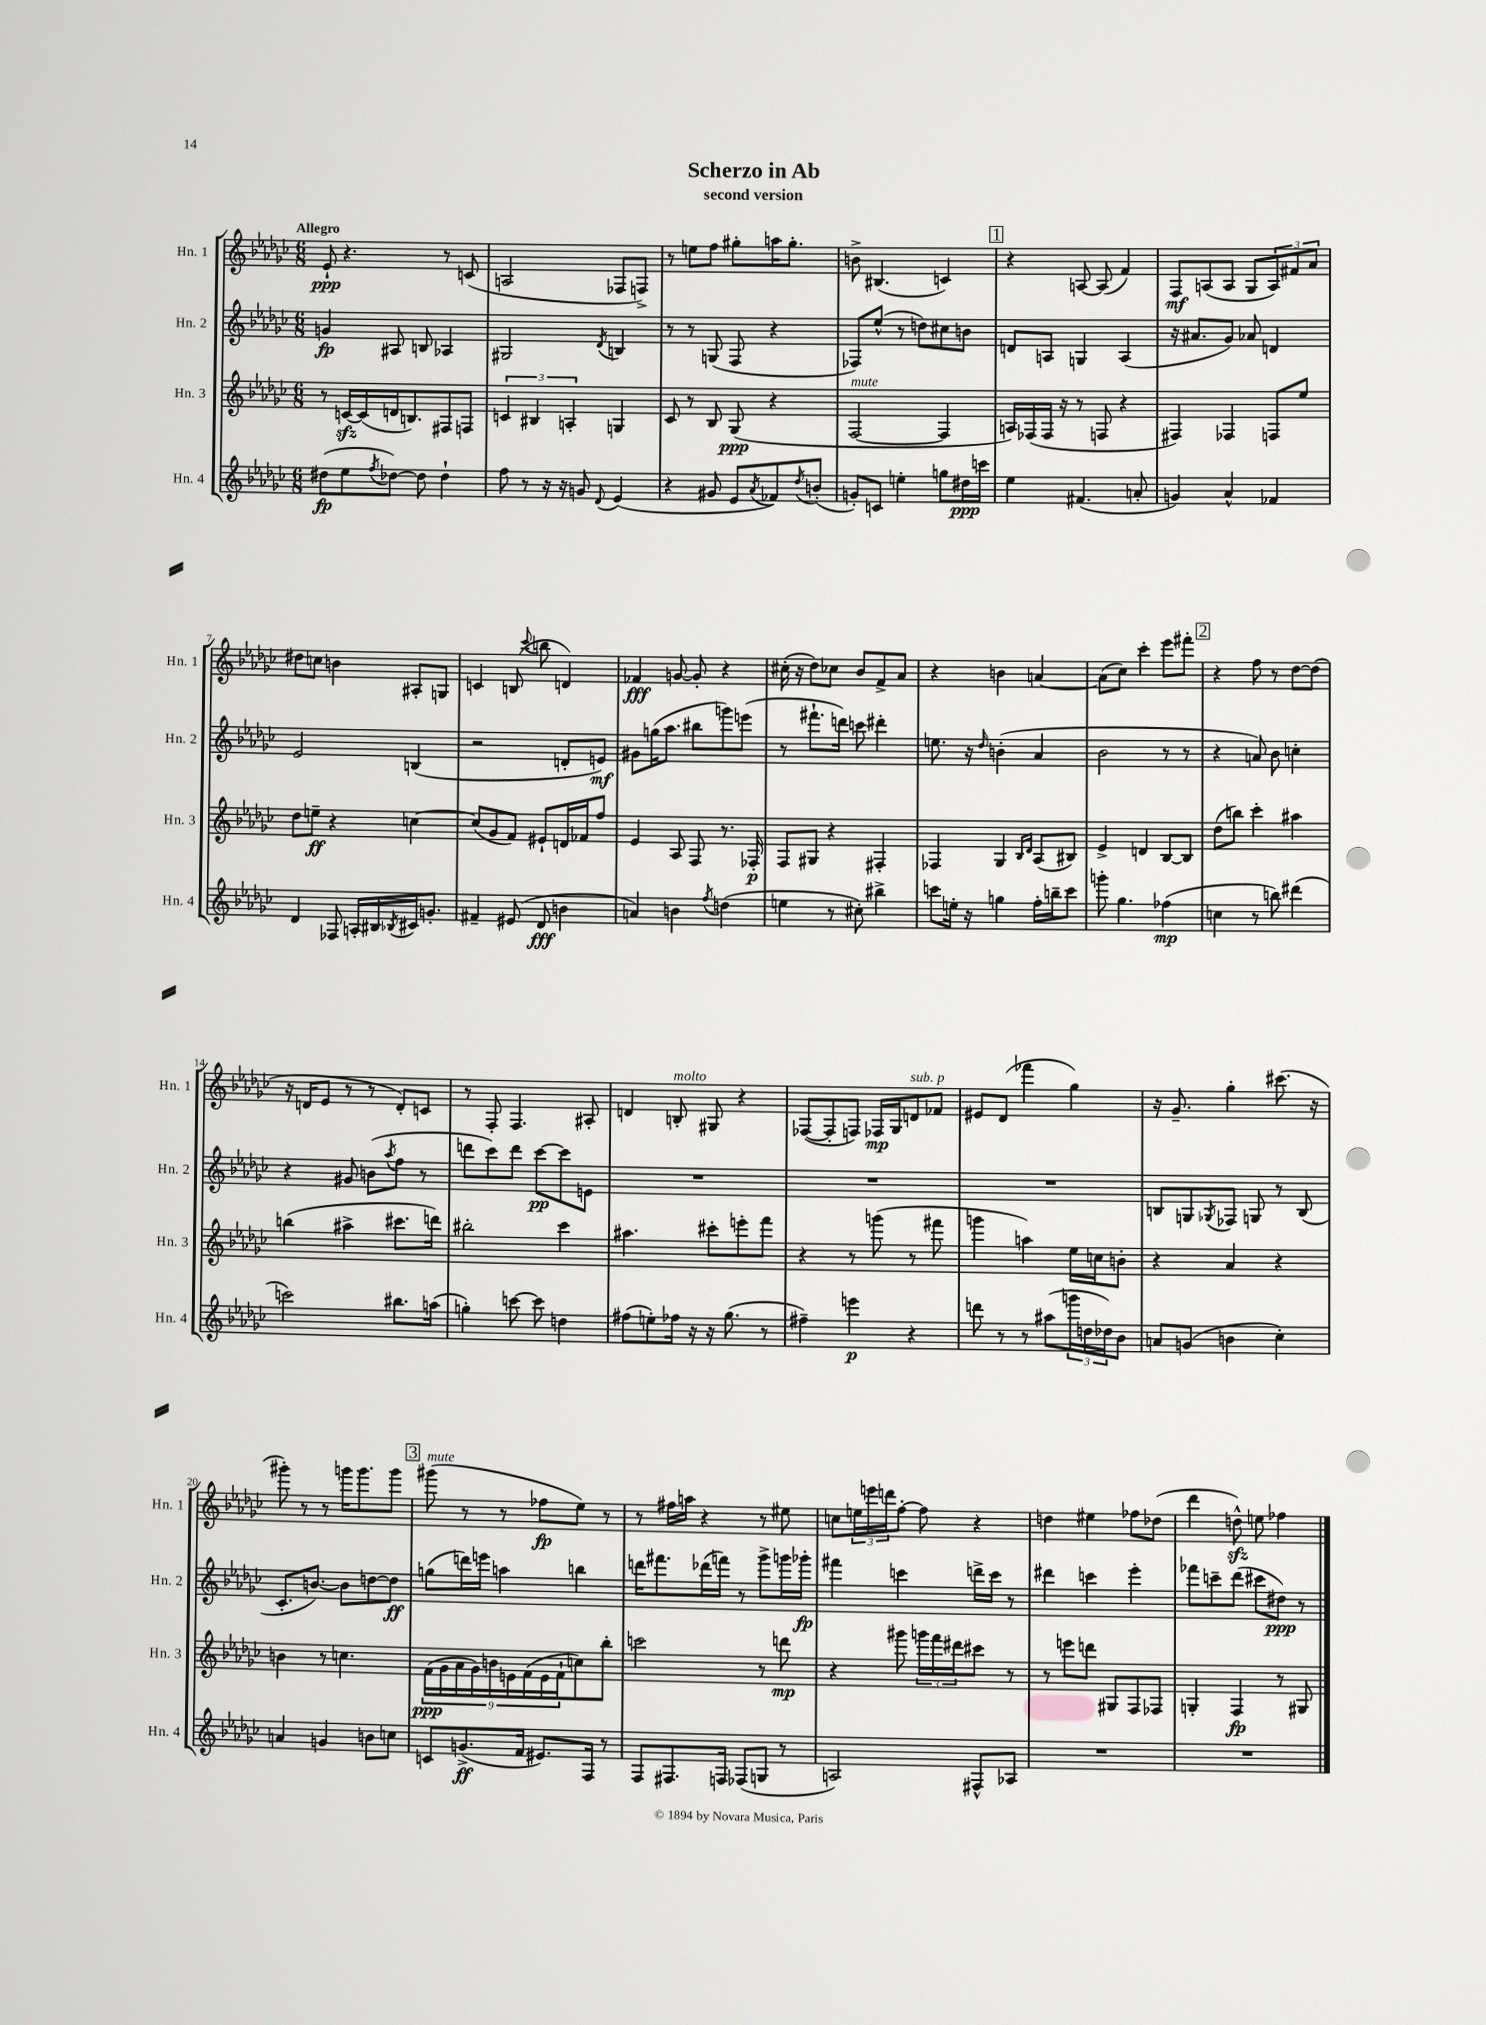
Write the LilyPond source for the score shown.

\header { title = "Scherzo in Ab" subtitle = "second version" }
<<
\new StaffGroup <<
\new Staff = "s0" \with { instrumentName = "Hn. 1" shortInstrumentName = "Hn. 1" } {
    \clef treble \key ges \major \numericTimeSignature \time 6/8 \tempo "Allegro"
    ees'8-!\ppp r4. r8 c'8( |
    a2 fes8 f8->) |
    r8 e''8 f''8 gis''8-. a''16 gis''8.-. |
    b'8-> bis4.( c'4) |
    \mark \markup { \box "1" } r4 a8~ a8( f'4) |
    f8\mf a8( a8 ges8 \tuplet 3/2 { a8) fis'8 aes'8 } |
    dis''8 c''8 b'4 ais8-. g8 |
    c'4 b8( \appoggiatura { ces'''8 } b''8 d'4) |
    fes'4\fff g'8~ g'8-. r4 |
    cis''16-.( r16 des''8) ces''8 bes'8 f'8-> aes'8 |
    r4 b'4 a'4~ |
    a'8( ces''8) ces'''4-. ees'''8 fis'''8-. |
    \mark \markup { \box "2" } r4 f''8 r8 des''8~ des''8( |
    r16 d'16 ees'8 r8 r8 d'8-.) c'8 |
    r8 f8-. f4. ais8-. |
    d'4 b8-.^\markup { \italic "molto" } gis8 r4 |
    fes8~( fes8-. f8) fes16\mp ges16 d'8^\markup { \italic "sub. p" } fes'8 |
    eis'8 des'8( fes'''4 ges''4) |
    r16 ges'8.-- ges''4-. cis'''8.( r16 |
    gis'''8-.) r8 r8 g'''16 g'''8. g'''8 |
    \mark \markup { \box "3" } gis'''8^\markup { \italic "mute" }( r8 r8 fes''8\fp ees''8) r8 |
    r8 fis''16 a''16 r4 r8 eis''8 |
    c''8 \tuplet 3/2 { e''16 e'''16 d'''16 } f''8~-. f''8 r4 |
    d''4 eis''4 fes''8 des''8( |
    des'''4 d''8-^\sfz) e''8 fes''4 \bar "|." |
}
\new Staff = "s1" \with { instrumentName = "Hn. 2" shortInstrumentName = "Hn. 2" } {
    \clef treble \key ges \major \numericTimeSignature \time 6/8
    g'4\fp ais8 b8 aes4 |
    gis2 \acciaccatura { des'8 } b4 |
    r8 r8 g8( f8 r4 |
    fes8) ees''8-^( r8 d''8) cis''8 b'8 |
    \mark \markup { \box "1" } d'8 a8 g4 a4( |
    r16 ais'8. ges'8) aes'8 d'4 |
    ees'2 b4( |
    r2 d'8-. e'8\mf) |
    gis'8 g''16( aes''8. bis''8 g'''8) e'''8( |
    r8 fis'''8.-! d'''16) c'''8 dis'''4-. |
    e''8. r16 \grace { des''16 } b'4-.( aes'4 |
    bes'2 r8 r8 |
    \mark \markup { \box "2" } r4 a'8) bes'8 c''4-. |
    r4 gis'8 b'8( \acciaccatura { aes''8 } f''8 r8 |
    d'''8 ces'''8) d'''8 ces'''8~\pp ces'''8 e'8 |
    R2. |
    R2. |
    R2. |
    b8 g8 \acciaccatura { ges8 } fes8 g8 r8 b8( |
    ces'8.-. b'8.~) b'8 d''8~ d''8\ff |
    \mark \markup { \box "3" } g''8( d'''16) e'''16 a''4 b''4 |
    d'''16 fis'''8. des'''16( f'''16) r8 ges'''8-> g'''16 ges'''16-.\fp |
    fis'''4 c'''4 d'''16-> c'''16 r8 |
    dis'''4 c'''4 ees'''4-. |
    fes'''8 c'''8-- des'''8( cis'''8 dis''8\ppp) r8 \bar "|." |
}
\new Staff = "s2" \with { instrumentName = "Hn. 3" shortInstrumentName = "Hn. 3" } {
    \clef treble \key ges \major \numericTimeSignature \time 6/8
    r8 c'16~\sfz c'16( d'16 b8.) fis8 f8 |
    \tuplet 3/2 { c'4 bis4 a4-. } g4 |
    ces'8 r8 bes8 ges8\ppp( r4 |
    f2~^\markup { \italic "mute" } f4 |
    \mark \markup { \box "1" } a16) fes16( fes16 r16 r8 f8 r4 |
    fis4) fes4 f8 ees''8 |
    des''8 e''8--\ff r4 c''4~ |
    c''8( ges'8 f'8) eis'8-! d'16 fes'16 f''8 |
    ees'4 aes8 f8 r8. fes16-.\p |
    f8 gis8 r4 fis4-. |
    fes4 ges4 \grace { bes16 des'16 } aes8( bis8) |
    ees'4-> d'4 bes8~ bes8 |
    \mark \markup { \box "2" } des''8( b''8) ces'''4-. ais''4 |
    b''4( ais''4-> cis'''8. d'''16) |
    bis''2-. ces'''4 |
    ais''4. cis'''8-. e'''8-. f'''8 |
    r4 r8 g'''8( r8 fis'''8 |
    g'''4 a''4) ees''16 c''16 b'8-. |
    r4 aes'4 r4 |
    b'4 r8 c''4. |
    \mark \markup { \box "3" } \tuplet 9/8 { f'16\ppp( ges'16 aes'16 ges'16) b'16 e'16 f'16( e'16 f'16-! } c''8) bes''8-. |
    c'''2 r8 d'''8\mp |
    r4 gis'''8 \tuplet 3/2 { g'''16 f'''16 dis'''16 } cis'''8 r8 |
    r8 e'''8 d'''8 gis8 f8 fes8 |
    g4-. f4\fp r8 gis8 \bar "|." |
}
\new Staff = "s3" \with { instrumentName = "Hn. 4" shortInstrumentName = "Hn. 4" } {
    \clef treble \key ges \major \numericTimeSignature \time 6/8
    dis''8\fp( ees''8 \acciaccatura { f''8 } des''8~) des''8 des''4-! |
    f''8 r8 r16 r16 g'8 \appoggiatura { des'8 } ees'4( |
    r4 gis'8 ees'8 \acciaccatura { aes'8 } fes'8) \acciaccatura { des''8 } b'8-.( |
    g'8-.) c'8 e''4-. g''8 dis''16\ppp c'''16 |
    \mark \markup { \box "1" } ees''4 fis'4.( a'8-. |
    g'4) aes'4-^ fes'4 |
    des'4 fes8 a16-. bis16 \acciaccatura { bes8 } cis'16 g'8.-. |
    fis'4-- eis'8( des'8\fff b'4 |
    a'4) b'4 \acciaccatura { f''8 } d''4( |
    e''4 r8 cis''8-.) bis''4-> |
    c'''8 e''16-. r16 g''4 f''16-. b''16-- c'''8 |
    g'''8-. ges''4. fes''4\mp( |
    \mark \markup { \box "2" } c''4 r8 b''8) dis'''4( |
    c'''2) bis''8. a''16( |
    g''4-.) c'''8~ c'''8 d''4 |
    fis''8( e''8-.) fes''16 r16 r16 ges''8.( r8 |
    fis''4--) e'''4\p r4 |
    d'''8 r8 r8 ais''8( \tuplet 3/2 { g'''16 d''16 des''16) } bes'8 |
    a'8 g'8( b'4 ces''4-.) |
    a'4 g'4 b'8 c''8 |
    \mark \markup { \box "3" } c'8 g'8.->\ff( f'16 eis'8.) f16 r8 |
    f8 fis8. f16 fes8( g8 r8 |
    a2) fis8-^ aes8 |
    R2. |
    R2. \bar "|." |
}
>>
>>
